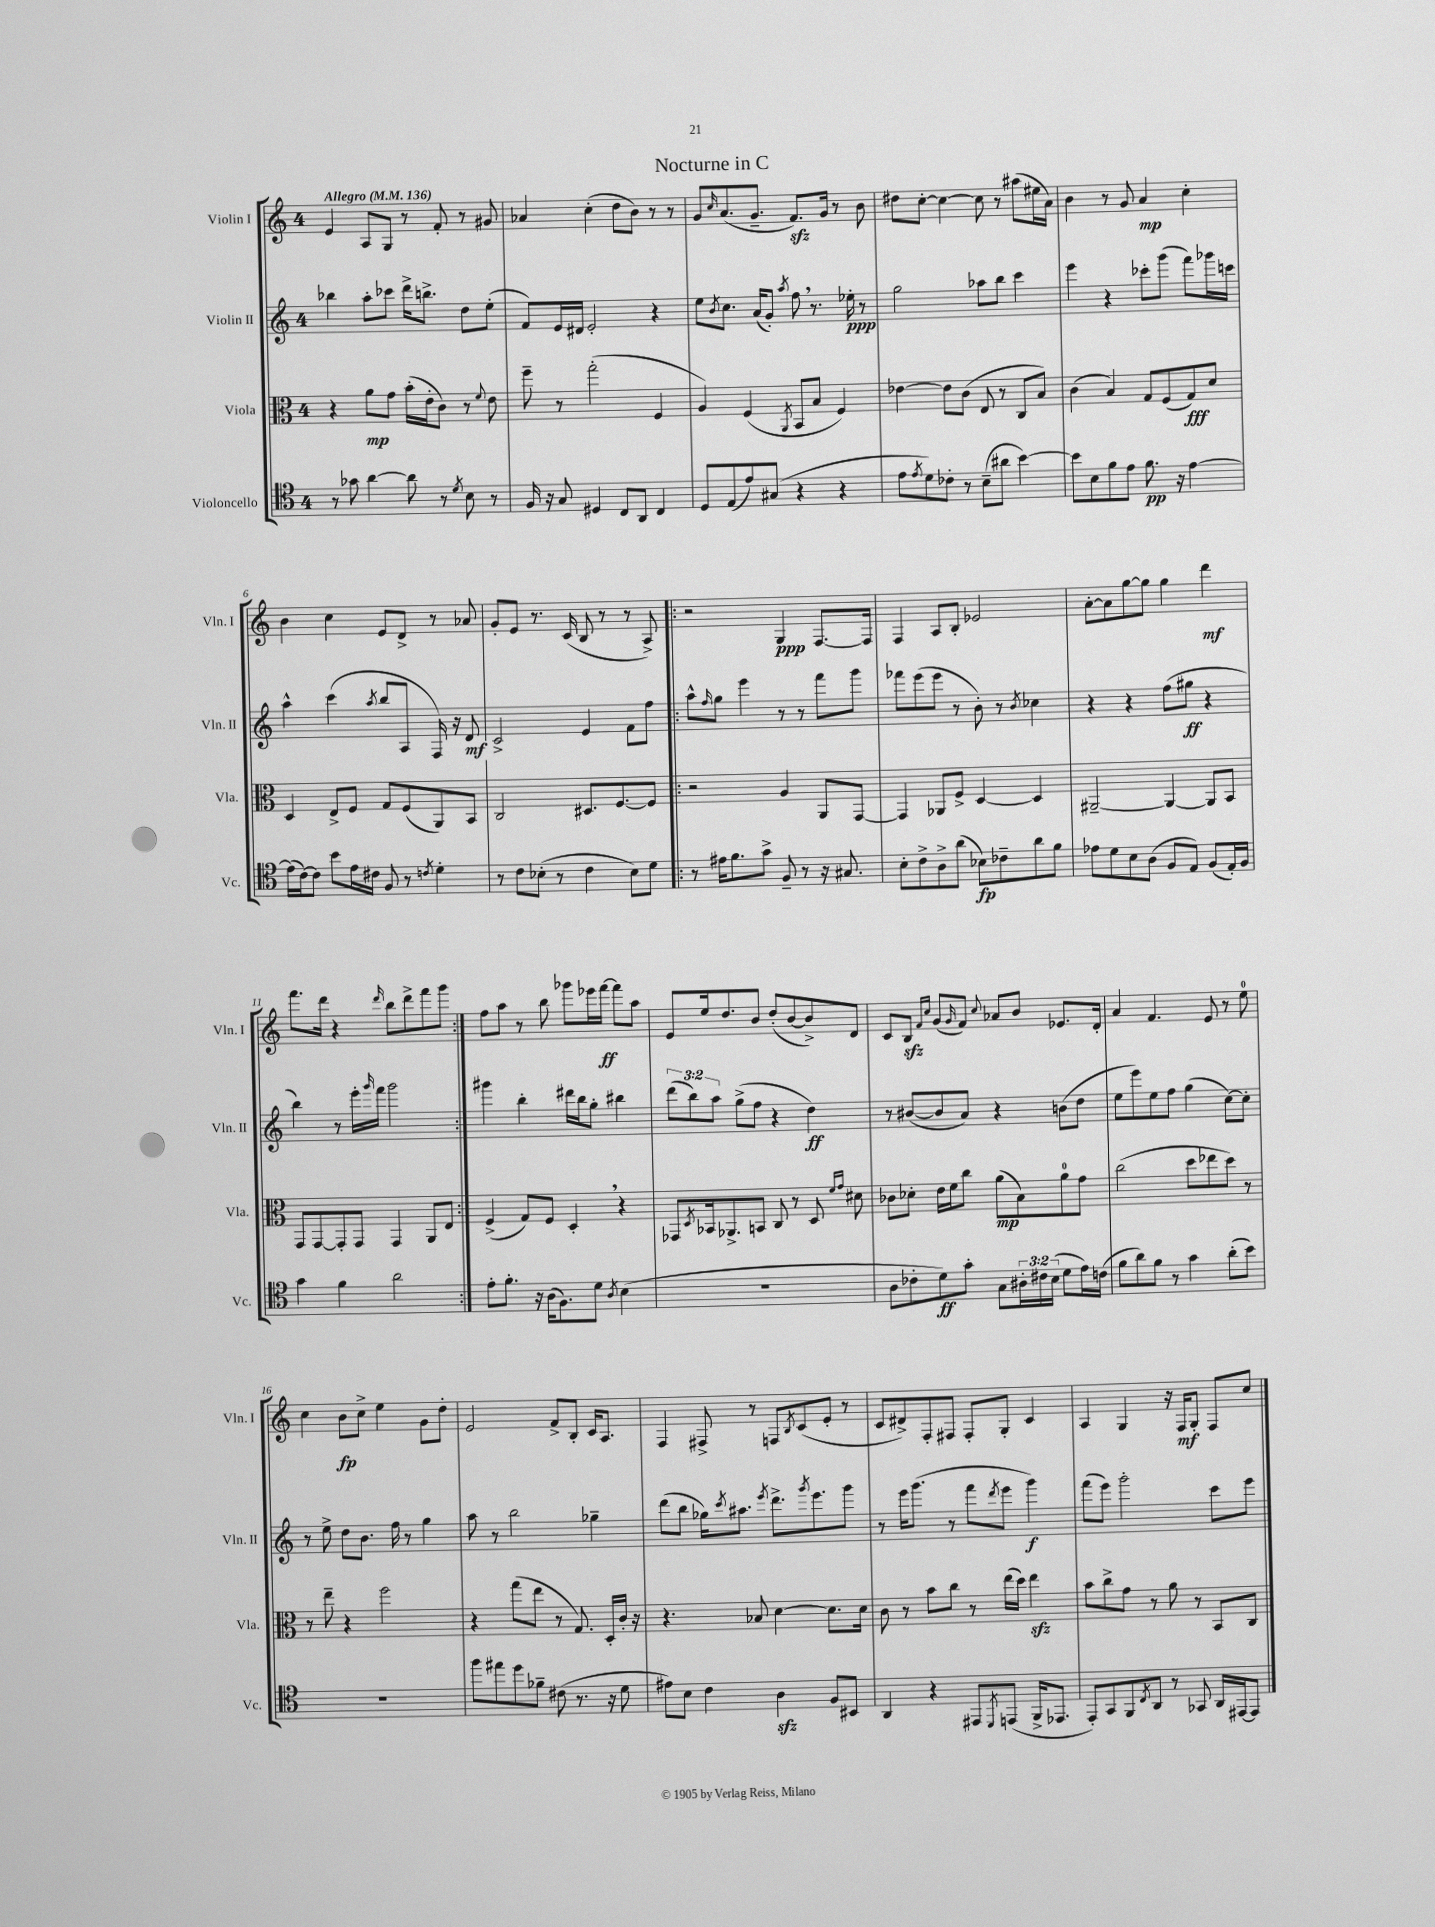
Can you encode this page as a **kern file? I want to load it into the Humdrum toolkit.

**kern	**kern	**kern	**kern
*staff4	*staff3	*staff2	*staff1
*clefC4	*clefC3	*clefG2	*clefG2
*k[]	*k[]	*k[]	*k[]
*M4/4	*M4/4	*M4/4	*M4/4
*MM136	*MM136	*MM136	*MM136
8r	4r	4bb-	4e
8g-	.	.	.
[4a	8a	8aa'	8A
.	8g	8ccc-	8G
8a]	(16b'	16ddd^	8r
.	16e'	8.bb^	.
8r	8c)	.	8f'
8qd	.	.	.
8B	8r	8dd	8r
.	8qqf	.	.
8r	8e	(8ee'	8g#
=	=	=	=
16F	8ff~	8f)	4a-
16r	.	.	.
8G	8r	16e	.
.	.	16d#	.
4D#	(2gg'	2e'	(4cc'
8C	.	.	8dd
8AA	.	.	8b)
4C	4F	4r	8r
.	.	.	8r
=	=	=	=
8D	4A)	8ee	8g
.	.	8qb	16qqcc
(8E	.	8.cc	(8.a
8e)	(4F	.	.
.	.	(16a	8.g~
(8G#	.	8g')	.
.	8qAA	8qaa	.
4r	8BB	8ff	8.f)
.	8B	8.r	.
.	.	.	16g
4r	4F)	.	8r
.	.	16ee-'	.
.	.	8r	8b
=	=	=	=
8e	[4e-	2gg	8dd#
8qe	.	.	.
8d)	.	.	[8cc'
8c-'	8e-]	.	4cc_
8r	(8c	.	.
(8B~	8E	8aa-	8cc]
8a#	8r	8bb	8r
[4b)	8C	4ccc	(8aa#
.	8B)	.	16ee#
.	.	.	16a)
=	=	=	=
8b]	(4c	4eee	4b
8B	.	.	.
8f	4B)	4r	8r
8e	.	.	8g
8.f	8G	8ccc-'	4a
.	(8F	(8ggg	.
16r	.	.	.
[4e	8G)	8fff)	4cc'
.	8d	16ggg-	.
.	.	16ccc	.
=	=	=	=
(16e]	4D	4aa^^	4b
[16c)	.	.	.
8c]	.	.	.
8b	8E^	(4ccc	4cc
16e	8F	.	.
16c#	.	.	.
.	.	8qaa	.
8F	8G	8bb	8e
8r	(8F	8A	8d^
8qc	.	.	.
4d'	8AA)	16F)	8r
.	.	16r	.
.	8BB	8d	8a-
=	=	=	=
8r	2C	2c^	8g'
8c	.	.	8e
(8B-'	.	.	8.r
8r	.	.	.
.	.	.	(16c
4c	8.D#	4e	8B
.	.	.	8r
.	[8.F	.	.
8B-)	.	8f	8r
8d	8F]	8ff	8A^)
=!|:	=!|:	=!|:	=!|:
8r	2r	8aa^^	2r
.	.	16qqff	.
16e#	.	8gg	.
8.f	.	.	.
.	.	4eee	.
8g^	.	.	.
8F~	4A	8r	4G
8r	.	8r	.
16r	8AA	8fff	[8.F
8.G#	.	.	.
.	[8GG	8ggg	.
.	.	.	16F]
=	=	=	=
8B'	4GG]	8fff-	4F
8c^	.	(8eee	.
8A^	8AA-	8eee	8A
(8a	8F^	8r	8B'
8B-)	[4D	8b')	2e-
8c-~	.	8r	.
.	.	8qb	.
8a	4D]	4cc-	.
8f	.	.	.
=	=	=	=
8e-	[2AA#~	4r	[8a'
8d	.	.	8a]
8B	.	4r	[8gg
(8A	.	.	8gg]
8F	4AA#_	(8ff	4gg
8E)	.	8gg#	.
(8F	8AA#]	4r	4ddd
16E')	8BB	.	.
16F	.	.	.
=	=	=	=
4g	8GG	4bb)	8.fff
.	[8GG	.	.
.	.	.	16ddd
4f	8GG']	8r	4r
.	8GG	16eee'	.
.	.	16qqggg	.
.	.	16fff	.
.	.	.	16qqddd
2a	4GG	2ggg	8bb
.	.	.	8ddd^
.	8AA	.	8fff
.	8E	.	8ggg
=:|!	=:|!	=:|!	=:|!
8e'	(4F^	4ggg#	8ff
8.f'	.	.	8aa
.	8G)	4bb'	8r
16r	.	.	.
(16A	8F	.	8bb
8.F)	.	.	.
.	4D'	16ddd#	8ggg-
.	.	16bb	.
8d	.	8gg'	16eee-
.	.	.	[16fff
8qA	.	.	.
(4B	4r	4bb#	8fff]
.	.	.	8aa
=	=	=	=
1r	8GG-	(12ddd	8e
.	.	12bb)	.
.	8qD	.	.
.	16BB-	.	16ee
.	.	12aa	.
.	8.AA-^	.	8.dd
.	.	(8gg^	.
.	8BB	8ff	8b
.	8C	4r	(8dd'
.	8r	.	[8b
.	8D	4dd)	8b^])
.	16qqf	.	.
.	16qqg	.	.
.	8d#	.	8d
=	=	=	=
8A	8c-	8r	8c
8c-'	8d-'	([8b#	8B
.	.	.	16qqf
.	.	.	16qqcc
8d)	16e	8b#]	(8g
.	16f	.	.
.	.	.	16qqg
8g'	8cc	8a)	8f)
.	.	.	8qqcc
8G	(8a	4r	8a-
24A#'	8B)	.	8b
24c#	.	.	.
(24B	.	.	.
8d	8a	(8b	8.e-
16e)	8g	8dd	.
(16c	.	.	16d'
=	=	=	=
8f	(2cc	8ee	4a
8a)	.	8eee)	.
8f	.	8ee	4.f
8r	.	8ff	.
4g	8dd	(4gg	.
.	8ee-	.	8e
(8a'	8dd)	[8cc)	8r
8b)	8r	8cc']	8ee
=	=	=	=
1r	8r	8r	4cc
.	8ee~	8ee^	.
.	4r	8dd	8b
.	.	8.b	8cc^
.	2ff	.	4ee
.	.	16ff	.
.	.	8r	.
.	.	4gg	8g
.	.	.	8dd'
=	=	=	=
8ff	4r	8aa	2e
8ee#	.	8r	.
8dd	(8gg	2bb	.
8f-~	8ee	.	.
(8c#	8r	.	8f^
8.r	8.G)	.	8B'
.	.	4gg-~	16c
16r	16D'	.	8.A
8d	16c'	.	.
.	16r	.	.
=	=	=	=
8e#)	4.r	(8ddd	4F
8B	.	8bb	.
4c	.	16gg-)	8F#^
.	.	8qccc	.
.	.	8.aa#	.
.	8B-	.	8r
.	.	8qeee	.
4A	[4d	8.ddd^	8F
.	.	.	8qB
.	.	.	(8c
.	.	8qggg	.
.	.	8.eee	.
8F	8.d]	.	8e'
8BB#	.	8ggg	8r
.	16d	.	.
=	=	=	=
4AA	8c	8r	8c
.	8r	16eee	8d#^)
.	.	(8.ggg	.
4r	8b	.	8F'
.	8cc	8r	8F#
8EE#	8r	8fff	8F#'
8qDD	.	8qddd	.
(8EE	(16ee	8eee	8G'
.	16dd)	.	.
16FF^	4ee	4ggg)	4c
8.EE-	.	.	.
=	=	=	=
8EE')	8b	(8fff	4A
8GG	8cc^	8eee)	.
8FF	8g	2ggg'	4G
8qC	.	.	.
8AA	8r	.	.
8r	8a	.	16r
.	.	.	16F
8GG-	8r	.	8G'
16AA	8BB	8ccc	8F
[16EE#	.	.	.
8EE#]	8C	8eee	8cc
==	==	==	==
*-	*-	*-	*-
